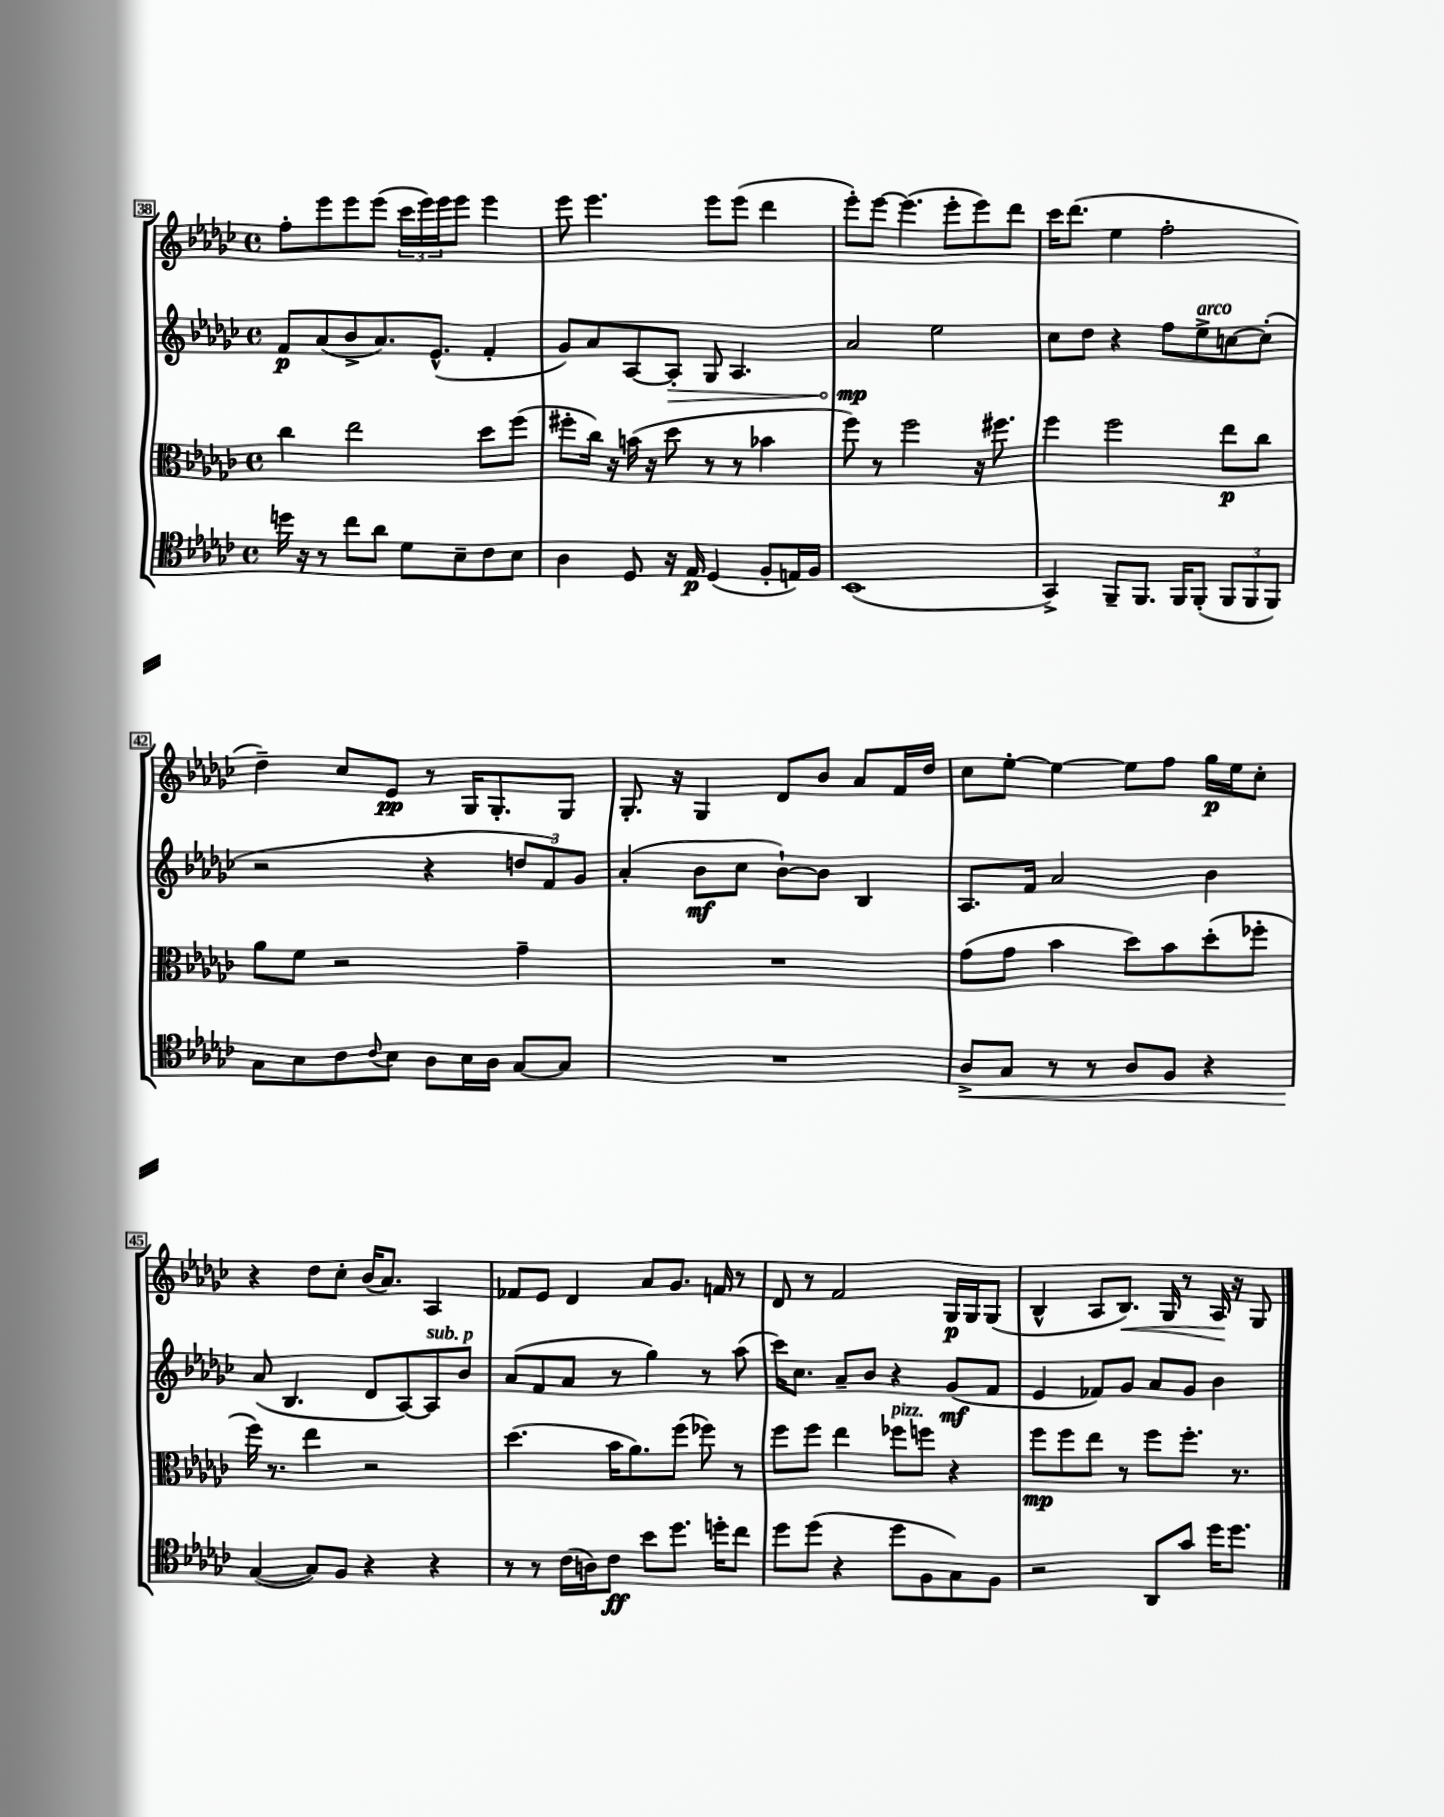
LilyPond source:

<<
\new StaffGroup <<
\new Staff = "s0" {
    \clef treble \key ges \major \defaultTimeSignature \time 4/4
    f''8-. ees'''8 ees'''8 ees'''8( \tuplet 3/2 { ces'''16 ees'''16) ees'''16 } ees'''8 ees'''4 |
    ees'''8 ees'''4. ees'''8 ees'''8( des'''4 |
    ees'''8-.) ees'''8~ ees'''4.( ees'''8-. ees'''8) des'''8 |
    ces'''16 des'''8.( ees''4 f''2-. |
    des''4--) ces''8 ees'8\pp r8 ges16 ges8.-. ges8 |
    ges8.-. r16 ges4 des'8 bes'8 aes'8 f'16 des''16 |
    ces''8 ees''8~-. ees''4~ ees''8 f''8 ges''16\p ees''16 ces''8-. |
    r4 des''8 ces''8-. bes'16( aes'8.) aes4 |
    fes'8 ees'8 des'4 aes'8 ges'8. f'16 r8 |
    des'8 r8 f'2 ges16\p ges16 ges8( |
    bes4-^ aes8 bes8.\<) ges16 r8 aes16\! r16 ges8 \bar "|." |
}
\new Staff = "s1" {
    \clef treble \key ges \major \defaultTimeSignature \time 4/4
    f'8\p aes'8( bes'8-> aes'8.) ees'8.-^( f'4-. |
    ges'8) aes'8 aes8~ \once \override Hairpin.circled-tip = ##t aes8-.\> ges8 aes4. |
    aes'2\mp\! ees''2 |
    ces''8 des''8 r4 f''8 ees''8->^\markup { \italic "arco" } c''8~ c''8-.( |
    r2 r4 \tuplet 3/2 { d''8 f'8) ges'8 } |
    aes'4-.( bes'8\mf ces''8 bes'8~-!) bes'8 bes4 |
    aes8. f'16 aes'2 bes'4 |
    aes'8( bes4. des'8 aes8~) aes8^\markup { \italic "sub. p" } bes'8 |
    aes'8( f'8 aes'8 r8 ges''4) r8 aes''8( |
    ces'''16) ces''8. aes'8-- bes'8 r4 ges'8\mf( f'8 |
    ees'4 fes'8) ges'8 aes'8 ges'8 bes'4 \bar "|." |
}
\new Staff = "s2" {
    \clef alto \key ges \major \defaultTimeSignature \time 4/4
    ces''4 ees''2 des''8 f''8( |
    fis''8-. ces''16) r16 b'16( r16 des''8 r8 r8 bes'4 |
    f''8) r8 f''2 r16 fis''8. |
    f''4 f''2 ees''8\p ces''8 |
    aes'8 f'8 r2 ges'4-- |
    R1 |
    ges'8( ges'8 bes'4 des''8) bes'8 des''8-.( fes''8-. |
    f''16) r8. ees''4 r2 |
    des''4.( bes'16 aes'8.) f''8( fes''8) r8 |
    f''8 f''8 ees''4 fes''8^\markup { \italic "pizz." } f''8 r4 |
    f''8\mp f''8 ees''8 r8 f''8 f''8.-. r8. \bar "|." |
}
\new Staff = "s3" {
    \clef tenor \key ges \major \defaultTimeSignature \time 4/4
    d''16 r16 r8 ces''8 aes'8 des'8 bes8-- ces'8 bes8 |
    aes4 des8 r16 ees16\p des4( f8-. e16) f16 |
    bes,1( |
    ges,4->) f,8-- f,8. f,16 f,8-.( \tuplet 3/2 { f,8 f,8 f,8) } |
    ges8 bes8 ces'8 \appoggiatura { ces'8 } bes8 aes8 bes16 aes16 ges8~ ges8 |
    R1 |
    aes8->\< ges8 r8 r8 aes8 f8 r4 |
    ges4~\!( ges8) f8 r4 r4 |
    r8 r8 ces'16( a16) ces'8\ff bes'8 des''8. d''16-. ces''8 |
    des''8 des''8( r4 des''8 f8 ges8) f8 |
    r2 aes,8 ges'8 des''16 des''8. \bar "|." |
}
>>
>>
\layout { \context { \Score currentBarNumber = #38 \override BarNumber.stencil = #(make-stencil-boxer 0.1 0.3 ly:text-interface::print) } }
